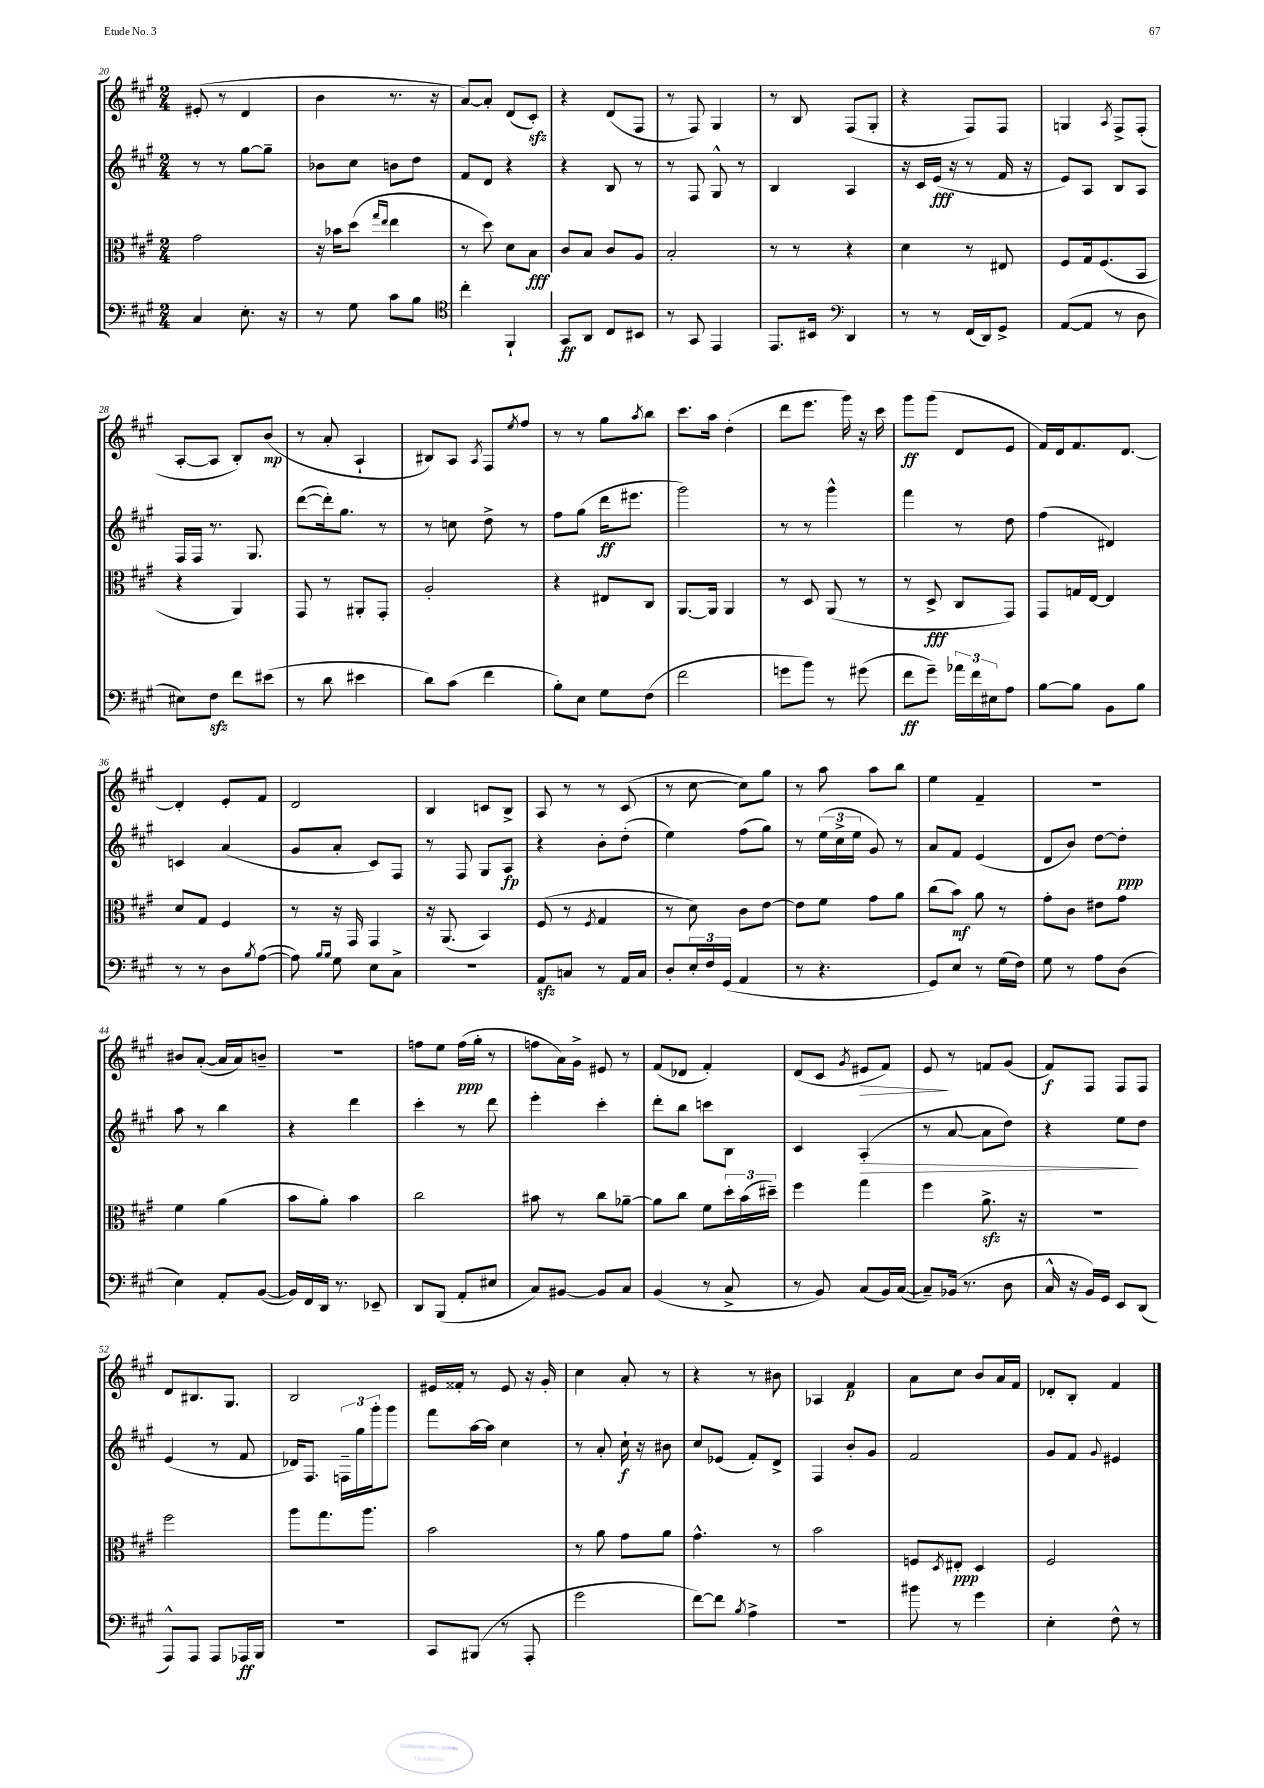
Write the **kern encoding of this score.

**kern	**kern	**kern	**kern
*staff4	*staff3	*staff2	*staff1
*clefF4	*clefC3	*clefG2	*clefG2
*k[f#c#g#]	*k[f#c#g#]	*k[f#c#g#]	*k[f#c#g#]
*M2/4	*M2/4	*M2/4	*M2/4
4C#	2g#	8r	(8e#'
.	.	8r	8r
8.E'	.	[8gg#	4d
.	.	8gg#~]	.
16r	.	.	.
=	=	=	=
8r	16r	8b-	4b
.	16b-	.	.
8G#	(8dd	8cc#	.
.	16qqgg#	.	.
.	16qqee	.	.
8c#	4ee	8b	8.r
8B	.	8dd	.
.	.	.	16r
=	=	=	=
*clefC4	*	*	*
4cc#'	8r	8f#	[8a)
.	8dd)	8d	8a']
4FF#`	8d	4r	(8d
.	8B	.	8c#')
=	=	=	=
8GG#	8c#	4r	4r
8AA	8B	.	.
8C#	8c#	8B	(8d
8BB#	8A	8r	8F#
=	=	=	=
8r	2B'	8r	8r
8GG#	.	8F#	8F#)
4EE	.	8G#^^	4G#
.	.	8r	.
=	=	=	=
8.EE	8r	4B	8r
.	8r	.	8B
16BB#	.	.	.
*clefF4	*	*	*
4DD	4r	4A	(8F#
.	.	.	8G#'
=	=	=	=
8r	4d	16r	4r
.	.	16c#	.
8r	.	(16e	.
.	.	16r	.
(16FF#	8r	8r	8F#)
16DD)	.	.	.
8GG#^	8E#	16f#	8F#
.	.	16r	.
=	=	=	=
([8AA	8F#	8e)	4G
8AA]	16G#	8A	.
.	(8.F#	.	.
.	.	.	8qA
8r	.	8B	8F#^
8D	8BB	8A	(8F#'
=	=	=	=
8E#)	4r	16F#	[8A'
.	.	16F#	.
8F#	.	8.r	8A]
8f#	4AA)	.	8B')
.	.	8.G#	.
(8e#	.	.	(8b
=	=	=	=
8r	8GG#	([8ddd	8r
8d	8r	16ddd'])	8a'
.	.	8.gg#	.
4e#	8AA#'	.	4A`
.	8GG#'	8r	.
=	=	=	=
8d)	2A'	8r	8B#)
(8c#	.	8cc	8A
.	.	.	8qA
4f#	.	8dd^	8F#
.	.	.	8qee
.	.	8r	8ff#
=	=	=	=
8B')	4r	8ff#	8r
8E	.	(8gg#	8r
8G#	8E#	16ddd	8gg#
.	.	8.eee#	.
.	.	.	8qaa
(8F#	8C#	.	8bb
=	=	=	=
2f#	[8.AA	2ggg#)	8.ccc#
.	16AA]	.	16aa
.	4AA	.	(4dd'
=	=	=	=
8g	8r	8r	8ddd
8b)	8D	8r	8.eee
8r	(8AA	4ggg#^^	.
.	.	.	16ggg#)
(8g#	8r	.	16r
.	.	.	16ccc#
=	=	=	=
8f#	8r	4fff#	8ggg#
8g#~)	8D^	.	(8ggg#
24a-	8C#	8r	8d
24f#	.	.	.
24E#	.	.	.
8A	8GG#)	8dd	8e
=	=	=	=
[8B	8GG#	(4ff#	16f#)
.	.	.	16d
8B]	16G	.	8.f#
.	[16E	.	.
8BB	4E]	4d#)	.
.	.	.	[8.d
8B	.	.	.
=	=	=	=
8r	8d	4c	4d']
8r	8G#	.	.
8D	4F#	(4a	8e'
8qB	.	.	.
([8A	.	.	8f#
=	=	=	=
8A])	8r	8g#	2d
16qqB	.	.	.
16qqB	.	.	.
8G#	16r	8a'	.
.	16GG#	.	.
8E	4GG#	8c#)	.
8C#^	.	8F#	.
=	=	=	=
2r	16r	8r	4B
.	(8.AA	.	.
.	.	8F#	.
.	4BB)	8G#	8c
.	.	8A	8B^
=	=	=	=
8AA	(8F#	4r	8A
8C	8r	.	8r
.	8qF#	.	.
8r	4G#	8b'	8r
16AA	.	(8dd'	(8c#
16C	.	.	.
=	=	=	=
8D'	8r	4ee)	8r
24E'	8d)	.	[8cc#
24F#	.	.	.
(24GG#	.	.	.
4AA	8c#	(8ff#	8cc#])
.	[8e	8gg#)	8gg#
=	=	=	=
8r	8e]	8r	8r
4.r	8f#	(24ee	8aa
.	.	24cc#^	.
.	.	24ee	.
.	8g#	8g#)	8aa
.	8a	8r	8bb
=	=	=	=
8GG#)	(8cc#	8a	4ee
8E	8b)	8f#	.
8r	8a	(4e	4f#~
(16G#	8r	.	.
16F#)	.	.	.
=	=	=	=
8G#	8g#'	8d	2r
8r	8c#	8b)	.
8A	8e#	[8dd	.
(8D	8g#	8dd']	.
=	=	=	=
4E)	4f#	8aa	8b#
.	.	8r	([8a'
8AA'	(4a	4bb	16a]
.	.	.	16a)
([8BB	.	.	8b~
=	=	=	=
16BB])	8b	4r	2r
16FF#	.	.	.
16DD	8a')	.	.
8.r	.	.	.
.	4b	4ddd	.
8EE-~	.	.	.
=	=	=	=
8DD	2cc#	4ccc#'	8ff
(8BBB	.	.	8ee
8AA'	.	8r	(16ff
.	.	.	16gg#'
8E#	.	8ddd	8r
=	=	=	=
8C#)	8b#	4eee'	8ff
[8BB#	8r	.	16a)
.	.	.	16g#^
8BB#]	8cc#	4ccc#'	8e#
8C#	[8a-~	.	8r
=	=	=	=
(4BB	8a-]	8ddd'	(8f#
.	8cc#	8bb	8d-
8r	8f#	8ccc	4f#')
8C#^	24dd'	8B	.
.	(24b	.	.
.	24dd#~)	.	.
=	=	=	=
8r	4ff#	4c#	(8d
8BB)	.	.	8c#
.	.	.	8qg#
(8C#	4gg#	(4A'	8e#
16BB)	.	.	8f#)
([16C#	.	.	.
=	=	=	=
8C#~])	4ff#	8r	8e
(16BB-	.	[8a	8r
8.r	.	.	.
.	8.a^	8a]	8f
8D	.	8dd)	(8g#
.	16r	.	.
=	=	=	=
16C#^^	2r	4r	8f#)
16r	.	.	.
16BB)	.	.	8F#
16GG#	.	.	.
8EE	.	8ee	8F#
(8DD	.	8dd	8F#
=	=	=	=
8AAA^^)	2ff#	(4e	8d
8AAA	.	.	8.B#
8AAA	.	8r	.
.	.	.	8.G#
16AAA-	.	8f#	.
16BBB	.	.	.
=	=	=	=
2r	8aa	16d-)	2B
.	.	8.F#	.
.	8.gg#	.	.
.	.	24F~	.
.	.	24gg#	.
.	8.aa	.	.
.	.	24ggg#'	.
.	.	8ggg#	.
=	=	=	=
8CC#	2b	8fff#	16e#
.	.	.	16f##'
(8BBB#	.	[16aa	8r
.	.	16aa]	.
8r	.	4cc#	8e#
8AAA'	.	.	16r
.	.	.	16g#'
=	=	=	=
2g#	8r	8r	4cc#
.	8a	8a'	.
.	8g#	16cc#`	8a'
.	.	16r	.
.	8a	8b#	8r
=	=	=	=
[8f#)	4.g#^^	8cc#	4r
8f#]	.	(8e-	.
8qB	.	.	.
4A^	.	8f#')	8r
.	8r	8d^	8b#
=	=	=	=
2r	2b	4F#	4A-
.	.	8b'	4f#
.	.	8g#	.
=	=	=	=
8b#	8F	2f#	8a
.	8qD	.	.
8r	8E#'	.	8cc#
4g#	4D	.	8b
.	.	.	16a
.	.	.	16f#
=	=	=	=
4E'	2F#	8g#	8d-'
.	.	8f#	8B'
.	.	8qqg#	.
8F#^^	.	4e#	4f#
8r	.	.	.
==	==	==	==
*-	*-	*-	*-
